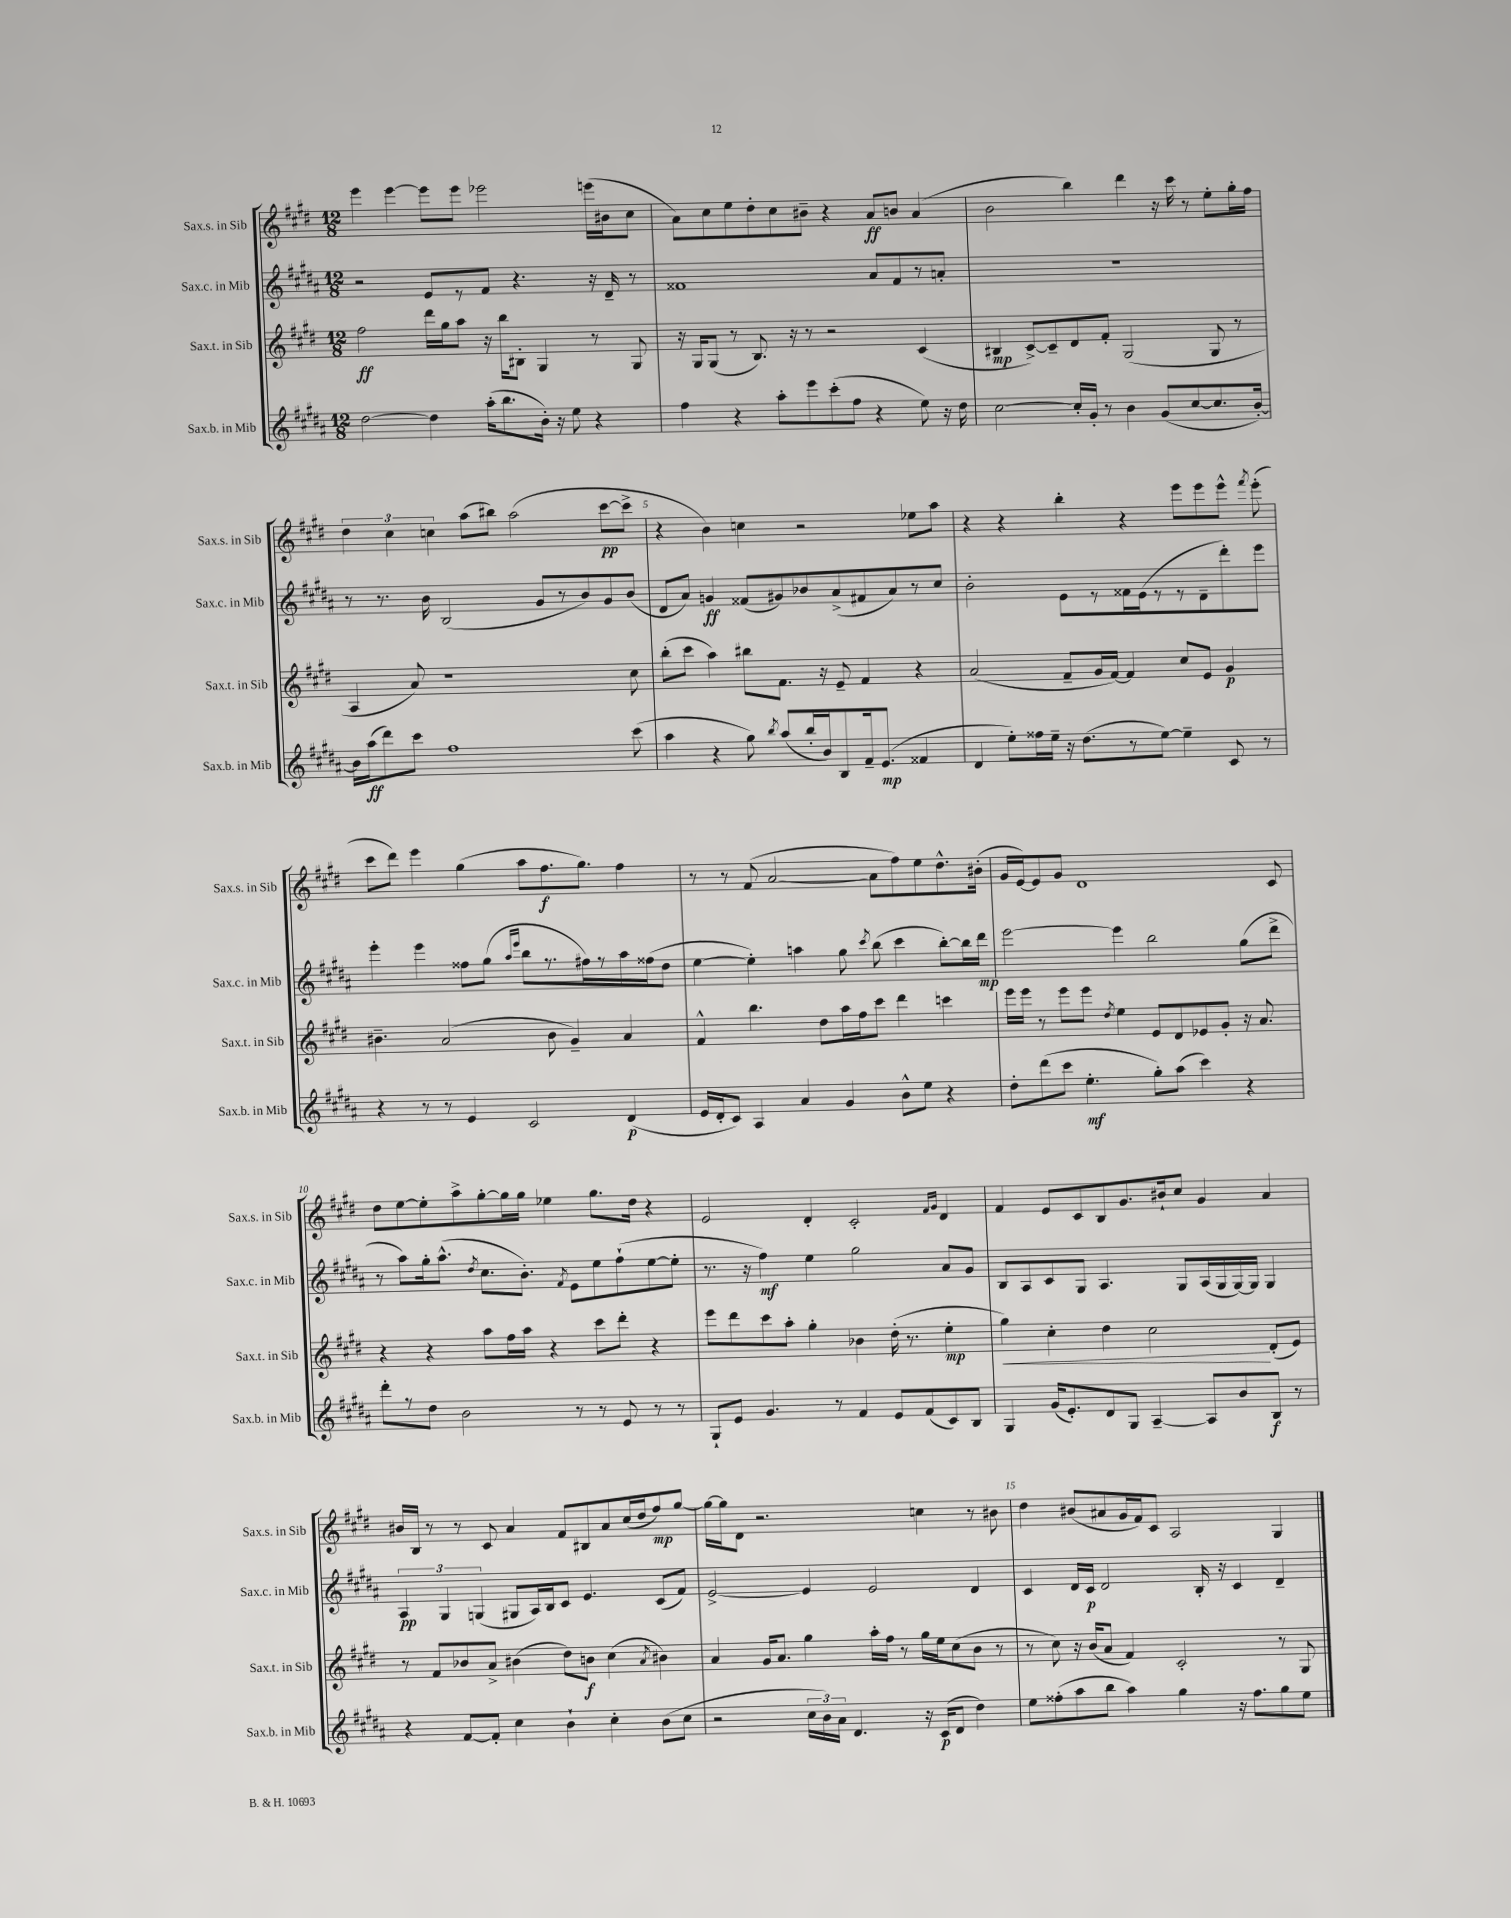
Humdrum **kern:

**kern	**kern	**kern	**kern
*staff4	*staff3	*staff2	*staff1
*clefG2	*clefG2	*clefG2	*clefG2
*k[f#c#g#d#a#]	*k[f#c#g#d#]	*k[f#c#g#d#a#]	*k[f#c#g#d#]
*M12/8	*M12/8	*M12/8	*M12/8
[2dd#	2ff#	2r	4eee
.	.	.	[4eee
4dd#]	16ddd#	8e	8eee]
.	16gg#	.	.
.	8aa	8r	8eee
(16aa#'	16r	8f#	2eee-
8.bb	16bb	.	.
.	8B#'	4.r	.
16b')	4G#	.	.
16r	.	.	.
8ee	.	.	.
4r	8r	16r	(16eee
.	.	16d#~	16b#
.	8G#	8r	8cc#
=	=	=	=
4ff#	16r	1f##	8a)
.	16G#	.	.
.	(8G#	.	8cc#
4r	8r	.	8ee
.	8.B)	.	8dd#'
8aa#'	.	.	8cc#
.	16r	.	.
8eee	8r	.	8b#~
(8ccc#'	2r	.	4r
8ff#	.	.	.
4r	.	8a#	8a
.	.	8f##	8b
8ee)	(4c#	8r	(4a
16r	.	8a'	.
16dd#	.	.	.
=	=	=	=
[2cc#	4B#	1.r	2b
.	[8c#^)	.	.
.	8c#~]	.	.
16cc#']	8d#	.	4bb)
16g#'	.	.	.
8r	8f#'	.	.
4b	(2G#	.	4ddd#
(8g#	.	.	16r
.	.	.	16ccc#
[8cc#	.	.	8r
8.cc#]	8G#	.	8ee'
.	8r	.	16gg#'
[16b')	.	.	16ff#
=	=	=	=
16b]	4A	8r	6dd#
(16aa#	.	.	.
8ddd#)	.	8.r	.
.	.	.	6cc#
8ccc#	8a)	.	.
.	.	16b	.
.	.	.	6cc
1ff#	1r	(2B	.
.	.	.	(8aa
.	.	.	8bb#)
.	.	.	(2aa
.	.	8g#	.
.	.	8r	.
.	.	8b)	.
.	.	8g#	[8ccc#
(8ccc#	8cc#	(8b	8ccc#^]
=	=	=	=
4aa#	(8bb'	8d#	4r
.	8ccc#	8a#)	.
4r	4aa)	4g	4b)
8gg#)	8bb#	(8f##	4cc
8qbb	.	.	.
(8aa#	8.f#	8g#)	.
16bb'	.	8b-	2r
16b)	16r	.	.
8B	8e~	(8a#^	.
16f#~	4f#	8f#	.
(8.e	.	.	.
.	.	8a#)	.
4f##	4r	8r	8ee-
.	.	8cc#	8aa
=	=	=	=
4d#	(2a	2b'	4r
8ee')	.	.	4r
16ff##	.	.	.
16ee~	.	.	.
16r	8f#~	8e	4bb'
(8.dd#	.	.	.
.	16g#	8r	.
.	[16f#)	.	.
8r	4f#]	16f##	4r
.	.	(16e	.
[8ee)	.	8r	.
4ee~]	8cc#	8r	8eee
.	8e	8d#~	8eee
8c#	4g#	8ddd#')	8eee^^
.	.	.	8qfff#
8r	.	8eee	(8eee'
=	=	=	=
4r	4.b#~	4eee'	8ccc#
.	.	.	8ddd#)
8r	.	4eee	4eee
8r	(2a	.	.
4e	.	8ff##	(4gg#
.	.	(8gg#	.
.	.	16qqaa#	.
.	.	16qqeee	.
2c#	.	8bb	8aa
.	8b#	8.r	8.ff#
.	4g#~)	.	.
.	.	16ff#)	8.gg#)
.	.	8r	.
(4d#	4a	16aa#	4ff#
.	.	(16ff##	.
.	.	8dd#	.
=	=	=	=
16e	4f#^^	[4ee	8r
16d#'	.	.	.
8c#)	.	.	8r
4A#	4.bb	4ee'])	(8f#
.	.	.	[2a
4a#	.	4aa	.
.	8dd#	.	.
4g#	16aa	8gg#	.
.	16ff#	.	.
.	.	8qccc#	.
.	8ccc#	(8bb	8a]
8b^^	4ddd#	4ccc#	8ff#)
8ee	.	.	8ee
4r	4ccc	[8bb')	8.dd#^^
.	.	16bb]	.
.	.	16ddd#	(16b#'
=	=	=	=
8dd#'	16eee	[2eee	16g#
.	16eee	.	[16e)
(8ddd#	8r	.	8e]
8ccc#	8eee	.	8g#
4.ee'	8eee	.	1d#
.	8qdd#	.	.
.	4ee	4eee]	.
8gg#')	8e	2bb	.
(8aa#	8d#	.	.
4ccc#)	8e-	.	.
.	8g#'	.	.
4r	16r	(8gg#	.
.	8.a	.	.
.	.	8ddd#^	8c#
=	=	=	=
8ddd#'	4r	8r	8dd#
8r	.	8aa#)	[8ee
8dd#	4r	16gg#'	8ee']
.	.	(8.aa#^^	.
2b	.	.	8aa^
.	.	8qdd#	.
.	8aa	8.cc#	[8gg#'
.	16ff#	.	16gg#]
.	16aa	8.b')	16gg#
.	4r	.	4ee-
.	.	8qf#	.
8r	.	8e	.
8r	8ccc#	8ee	8.gg#
8e	8ddd#'	(8ff#`	.
.	.	.	16dd#
8r	4r	[8ee	4r
8r	.	8ee']	.
=	=	=	=
8G#`	8eee	8.r	2e
8e	8ddd#	.	.
.	.	16r	.
4.g#	8ccc#	4ff#)	.
.	8aa'	.	.
.	4gg#'	4ee	4d#'
8r	.	.	.
4f#	4b-	2gg#	2c#'
8e	(16dd#'	.	.
.	8.r	.	.
(8f#	.	.	.
.	.	.	16qqf#
.	.	.	16qqg#
8c#)	4ee'	8a#	4d#
8B	.	8g#	.
=	=	=	=
4G#	4gg#)	8B	4f#
.	.	8A#	.
(16g#	4cc#'	8c#	8e
8.e')	.	.	.
.	.	8G#	8c#
8d#	4dd#	4.A#	8B
8G#	.	.	8.g#
[4A#~	2cc#	.	.
.	.	.	16b#`
.	.	8G#	8cc#
8A#]	.	(16A#	4g#
.	.	16G#	.
8b	.	[16G#)	.
.	.	16G#]	.
8B	(8d#'	4G#	4a
8r	8e)	.	.
=	=	=	=
4r	8r	6A#	16b#
.	.	.	16B
.	8f#	.	8r
.	.	6G#	.
[8f#	8b-	.	8r
.	.	(6G	.
8f#']	8a^	.	8c#
4cc#	(4b#	8G#	4a
.	.	16A#)	.
.	.	16B	.
4b`	8dd#)	8c#	8f#
.	8b	4.e	8B#
4cc#'	(4cc#	.	8a
.	.	.	(16cc#
.	.	.	16dd#
.	8qa	.	.
(8b	4b#)	(8c#	8ff#)
8cc#	.	8f#)	[8gg#
=	=	=	=
2r	4a	[2e^	16gg#_
.	.	.	16gg#]
.	.	.	8d#
.	16g#	.	2.r
.	8.a	.	.
24cc#	4gg#	4e]	.
24b)	.	.	.
24a#	.	.	.
4.d#	.	.	.
.	16aa'	2e	.
.	16ff#	.	.
.	8r	.	.
16r	16gg#	.	4cc
(16c#	16ee	.	.
8d#	(8cc#	.	.
4dd#)	8b	4d#	8r
.	8r	.	8b#
=	=	=	=
8ee	8r	4c#	4dd#
(8ff##'	8cc#)	.	.
8aa#	16r	16d#	(8b#
.	(16b	16c#	.
8bb	8a	2d#	8a#
4aa#)	4f#)	.	16g#
.	.	.	16f#)
.	.	.	8c#
4gg#	2c#'	.	2A
.	.	16B'	.
.	.	16r	.
16r	.	4c#	.
8.ff##	.	.	.
8gg#	8r	4d#~	4G#
8ee	8G#	.	.
==	==	==	==
*-	*-	*-	*-
